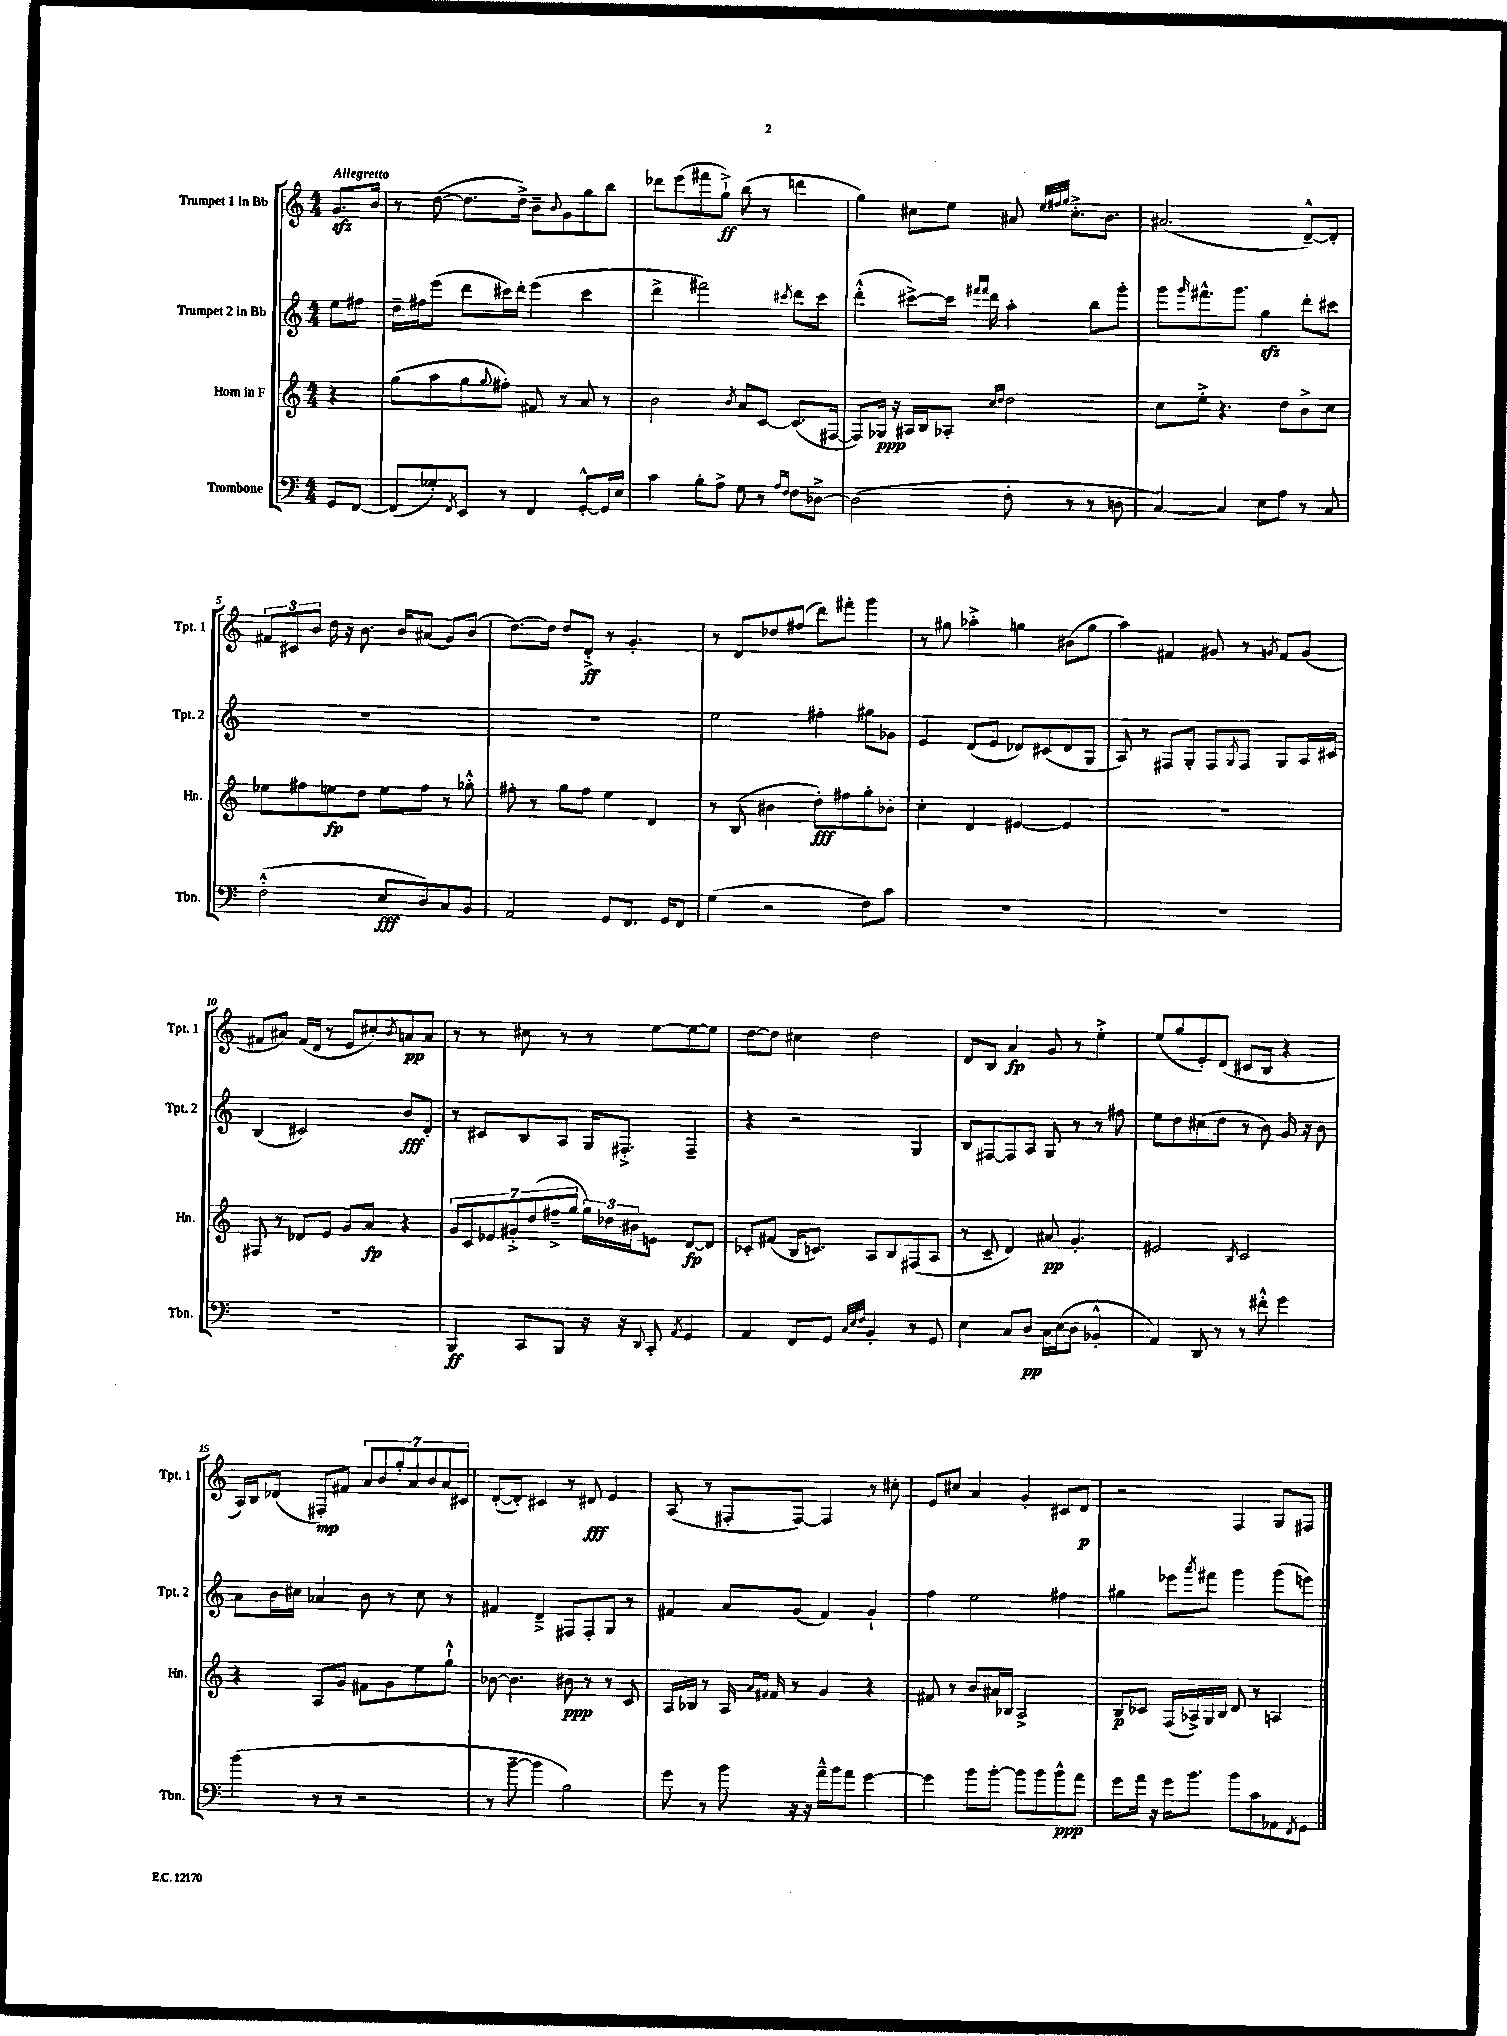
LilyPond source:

<<
\new StaffGroup <<
\new Staff = "s0" \with { instrumentName = "Trumpet 1 in Bb" shortInstrumentName = "Tpt. 1" } {
    \clef treble \key c \major \numericTimeSignature \time 4/4 \partial 4 \tempo "Allegretto"
    g'8.\sfz b'16 |
    r8 d''8~( d''8. d''16->) b'8-- \appoggiatura { b'8 } g'8 g''8 b''8 |
    des'''8 e'''8( fis'''8 g''8-!->\ff) b''8( r8 d'''4 |
    g''4) cis''8 e''8 ais'8 \grace { e''32 fis''32 g''32 } cis''8.-.-> b'8. |
    ais'2.( d'8~---^) d'8-. |
    \tuplet 3/2 { fis'8 cis'8 b'8 } d''16 r16 b'8. b'16 ais'8( g'8) b'8( |
    d''8.~) d''16 d''8 d'8-.->\ff r8 g'4.-. |
    r8 d'8 des''8 fis''8( d'''8) fis'''8-. g'''4 |
    r8 gis''8 aes''4-.-> g''4 bis'8( g''8 |
    a''4) fis'4 gis'8 r8 \acciaccatura { g'8 } fis'8 g'8( |
    fis'8 ais'8) fis'16( d'16 r8 e'8 cis''8-.) \acciaccatura { b'8 } a'8\pp a'8 |
    r8 r8 cis''8 r8 r8 e''8~ e''8~ e''8 |
    d''8~ d''8 cis''4 d''2 |
    d'8 b8 a'4\fp g'8 r8 e''4-.-> |
    e''8( g''8 e'8-.) d'8( cis'8 b8 r4 |
    a16) b16 des'8( fis8-.\mp) fis'8 \tuplet 7/4 { a'8 b'8 g''8-. a'8 b'8 a'8 cis'8 } |
    d'8~-.( d'8-.) cis'4 r8 dis'8\fff e'4 |
    a8( r8 fis8-. fis8~) fis4 r8 cis''8-. |
    e'8 cis''8 a'4 g'4-. cis'8 d'8\p |
    r2 f4 g8 fis8 \bar "|." |
}
\new Staff = "s1" \with { instrumentName = "Trumpet 2 in Bb" shortInstrumentName = "Tpt. 2" } {
    \clef treble \key c \major \numericTimeSignature \time 4/4 \partial 4
    e''8 fis''8 |
    d''16-- fis''16 e'''8( d'''8 cis'''16) d'''16-. e'''4( cis'''4 |
    d'''4-> fis'''2) \acciaccatura { cis'''8 } d'''8 cis'''8 |
    d'''4-.-^( cis'''8~->) cis'''16 \grace { fis'''16 fis'''16 } d'''16 a''4-. b''8 g'''8-. |
    g'''8 \grace { g'''16 } fis'''8.-^ g'''8. g''4\sfz d'''8-. cis'''8 |
    R1 |
    R1 |
    e''2 fis''4-. gis''8 ges'8 |
    e'4 d'8( e'8 des'8) cis'8( des'8 g8 |
    a8) r8 fis8 g8-. fis8 \acciaccatura { g8 } fis8 g8 a16 cis'16 |
    b4( cis'2) b'8\fff d'8-. |
    r8 cis'8 b8 a8 g16 fis8.-.-> fis4-- |
    r4 r2 g4 |
    b8 fis8~ fis8 a8 g8 r8 r8 fis''8 |
    e''8 d''8 cis''8( d''8 r8 b'8) g'16 r16 b'8 |
    a'8 b'16 cis''16 aes'4 b'8 r8 cis''8 r8 |
    fis'4 d'4---> fis8 fis8-. g8 r8 |
    fis'4 a'8 g'8( fis'4) g'4-! |
    f''4 e''2 fis''4 |
    gis''4 ees'''8 \acciaccatura { a'''8 } fis'''8 g'''4 g'''8( e'''8) \bar "|." |
}
\new Staff = "s2" \with { instrumentName = "Horn in F" shortInstrumentName = "Hn." } {
    \clef treble \key c \major \numericTimeSignature \time 4/4 \partial 4
    r4 |
    g''8( a''8 g''8 \appoggiatura { g''8 } fis''8-.) fis'8 r8 a'8 r8 |
    b'2 \acciaccatura { b'8 } a'8 c'8~ c'8.( fis16~ |
    fis8) ges16\ppp r16 ais16 b16 aes8-. \grace { c''16 d''16 } d''2 |
    c''8 e''8-.-> r4. d''8 b'8-> c''8 |
    ees''8 fis''8 e''8\fp d''8 e''8 fis''8 r8 ges''8-.-^ |
    fis''8-. r8 g''8 fis''8 e''4 d'4 |
    r8 b8( bis'4 d''8-.\fff) fis''8 g''8-. bes'8-. |
    c''4-. d'4 eis'4~ eis'4 |
    R1 |
    fis8 r8 des'8 e'8 g'8 a'8\fp r4 |
    \tuplet 7/4 { g'8 c'8 ees'8 gis'8-.-> d''8( fis''8---> g''8 } \tuplet 3/2 { g''16) des''16 bis'16 } e'8 d'8~\fp d'8 |
    ces'8-. fis'8( b16 c'8.) a8 b8 fis8( a8 |
    r8 c'8-- d'4) ais'8\pp g'4.-. |
    eis'2 \acciaccatura { b8 } c'2 |
    r4 a8 g'8 fis'8 g'8 e''8 g''8-!-^ |
    bes'8~ bes'4. bis'8\ppp r8 r8 c'8 |
    a16 bes16 r8 a16 \grace { a'16 fis'16 } fis'16 r8 g'4 r4 |
    fis'8 r8 b'8 ais'16 bes16 a2-> |
    b8\p ces'8 f16( aes16->) g16 b16 d'8 r8 a4 \bar "|." |
}
\new Staff = "s3" \with { instrumentName = "Trombone" shortInstrumentName = "Tbn." } {
    \clef bass \key c \major \numericTimeSignature \time 4/4 \partial 4
    g,8 f,8~ |
    f,8( ges8-.) \acciaccatura { f,8 } e,8 r8 f,4 g,8~-.-^ g,16 e16 |
    c'4 b8-. a8-> g8 r8 \grace { a16 f16 } f8 des8~-> |
    des2( f8-. r8 r8 d8 |
    c4~) c4 e8 a8 r8 c8 |
    f2-.-^( e8\fff d8) c8 b,8 |
    a,2 g,8 f,8. g,16 f,8 |
    g4( r2 f8) c'8 |
    R1 |
    R1 |
    R1 |
    b,,4\ff c,8 b,,8 r16 r16 \appoggiatura { d,8 } c,8-. \acciaccatura { a,8 } g,4 |
    a,4 f,8 g,8 \grace { c32 e32 f32 } b,4-. r8 g,8 |
    e4 c8 d8\pp c16 e16( d8 bes,4-.-^ |
    a,4) d,8 r8 r8 fis'8-.-^ g'4 |
    b'4( r8 r8 r2 |
    r8 b'8~-- b'4 b2) |
    g'8 r8 b'8 r16 r16 a'16---^ b'16 a'8 g'4~ |
    g'4 b'8 b'8~-. b'8 b'8 b'8-^\ppp a'8 |
    g'8 a'16 r16 g'16 b'8. b'8 c'8 aes,8 \acciaccatura { f,8 } g,8 \bar "|." |
}
>>
>>
